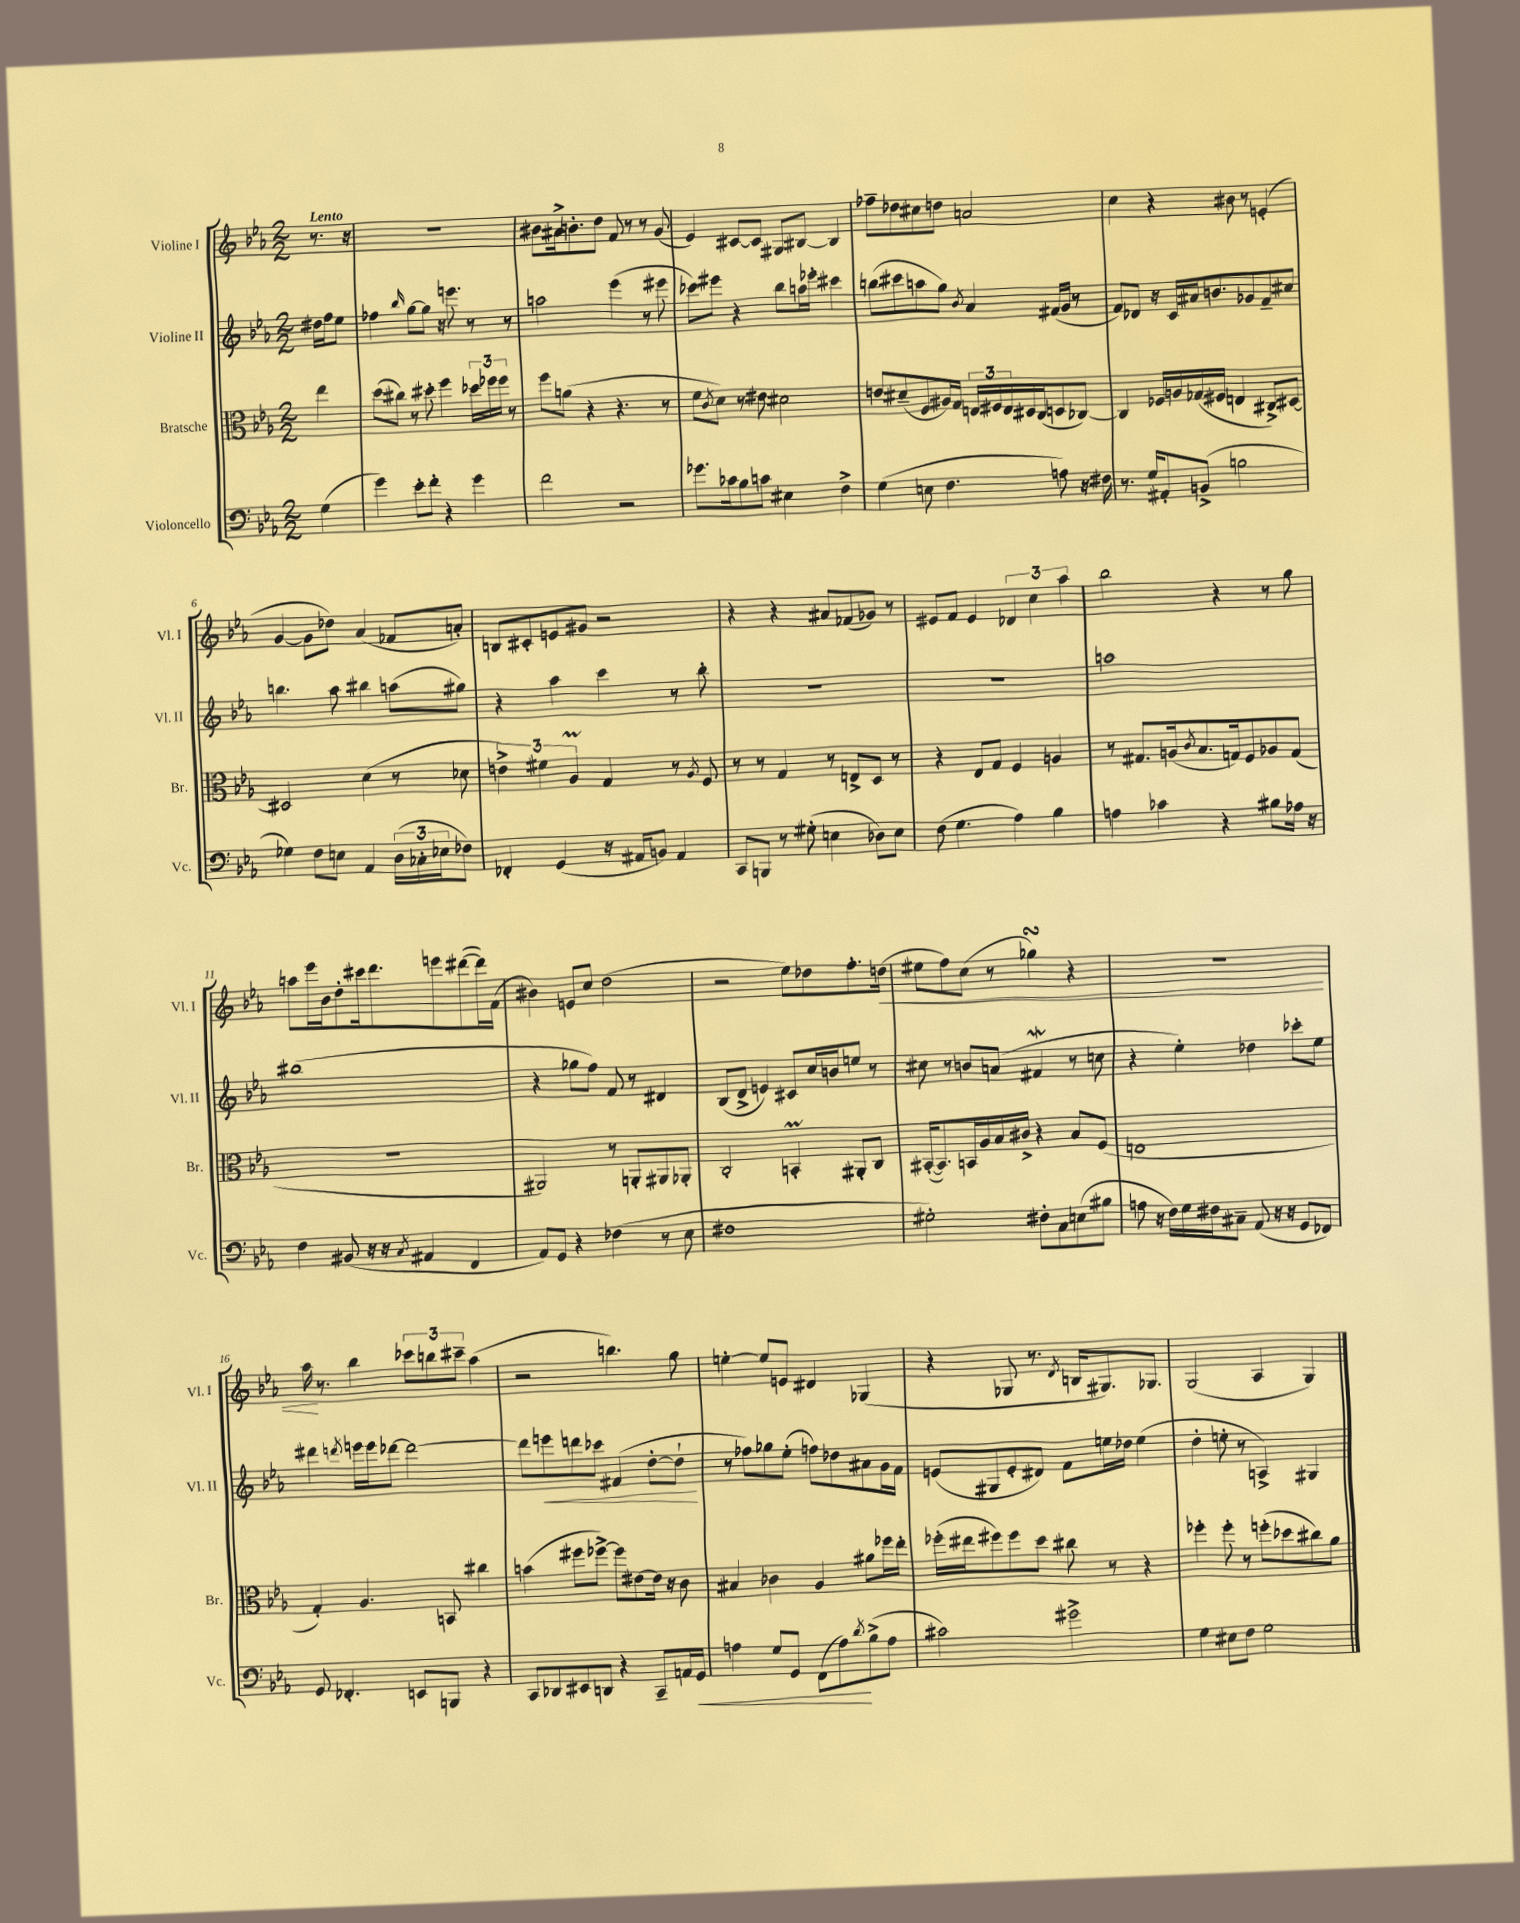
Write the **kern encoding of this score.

**kern	**dynam	**kern	**kern	**dynam	**kern	**dynam
*part4	*part4	*part3	*part2	*part2	*part1	*part1
*staff4	*staff4	*staff3	*staff2	*staff2	*staff1	*staff1
*I"Violoncello	*	*I"Bratsche	*I"Violine II	*	*I"Violine I	*
*I'Vc.	*	*I'Br.	*I'Vl. II	*	*I'Vl. I	*
*clefF4	*	*clefC3	*clefG2	*	*clefG2	*
*k[b-e-a-]	*	*k[b-e-a-]	*k[b-e-a-]	*	*k[b-e-a-]	*
*M2/2	*	*M2/2	*M2/2	*	*M2/2	*
=	=	=	=	=	=	=
!	!	!	!	!	!LO:TX:a:B:t=Lento	!
(4G\	.	4ee-\	16dd#X\LL	.	8.r	.
.	.	.	16ff\J	.	.	.
.	.	.	8ee-\J	.	.	.
.	.	.	.	.	16r	.
=1	=1	=1	=1	=1	=1	=1
4g\)	.	(8dd\L	4ff-X\	.	1r	.
.	.	8cc#X\J)	.	.	.	.
.	.	.	16qqbb-/	.	.	.
8e-'\L	.	8r	[8gg\L	.	.	.
8f'\J	.	8dd#X'\	8gg\J]	.	.	.
4r	.	4ff\	16r	.	.	.
.	.	.	8.eeen\	.	.	.
4g\	.	24dd-X\LL	8r	.	.	.
.	.	24ff-X\	.	.	.	.
.	.	24ff-\JJ	.	.	.	.
.	.	8r	8r	.	.	.
=2	=2	=2	=2	=2	=2	=2
2f\	.	8ff\L	2aan\	.	8b#X\L	.
.	.	(8an\J	.	.	16a#X^\k	.
.	.	.	.	.	8.bn'\	.
.	.	4r	.	.	.	.
.	.	.	.	.	8dd\J	.
2r	.	4.r	(4eee-\	.	8f/	.
.	.	.	.	.	8r	.
.	.	.	8r	.	8r	.
.	.	8r	8eee#X\	.	(8g/	.
=3	=3	=3	=3	=3	=3	=3
8.g-X\L	.	8f\L	8ccc-X\L)	.	4e-/)	.
.	.	8qc/	.	.	.	.
.	.	8d\J)	8eee#X\J	.	.	.
16c-X\k	.	.	.	.	.	.
8B-\	.	8r	4r	.	[8c#X/L	.
8cn\J	.	8e#X\	.	.	8c#/J]	.
4E#X\	.	2d#X\	8bb-\L	.	8G#X/L	.
.	.	.	16aan\L	.	[8B#X/J	.
.	.	.	16eee-X'\JJ	.	.	.
4F^\	.	.	4ccc#X\	.	4B#/]	.
=4	=4	=4	=4	=4	=4	=4
(4G\	.	8en/L	(8bbn\L	.	8ff-X~\L	.
.	.	(8d#X~/	8ccc#X\	.	8dd-X\	.
8En\	.	8F/	8aan\	.	8cc#X\	.
4.F\	.	16A#X/L)	8gg\J)	.	8ddn\J	.
.	.	16G/JJ	.	.	.	.
.	.	.	8qb-/	.	.	.
.	.	24En/LL	4a-/	.	2an/	.
.	.	24F#X/	.	.	.	.
.	.	24E/	.	.	.	.
.	.	16D#X/	.	.	.	.
.	.	(16C/J	.	.	.	.
8An\)	.	8Dn/	(16f#X/LL	.	.	.
.	.	.	16g/JJ	.	.	.
16r	.	[8C-X/J)	8r	.	.	.
16F#X\	.	.	.	.	.	.
=5	=5	=5	=5	=5	=5	=5
8.r	.	4C-/]	8f/L)	.	4cc\	.
.	.	.	8d-X/J	.	.	.
16G/KL	.	.	.	.	.	.
8AA#X'/	.	16F-X/LL	16r	.	4r	.
.	.	16An/	16c/LL	.	.	.
(8BBn^/J	.	(16G-X/	16a#X/J	.	.	.
.	.	16F#X/JJ	8.bn/	.	.	.
2Bn\	.	4En/	.	.	8b#X\	.
.	.	.	8g-X/	.	8r	.
.	.	8C#X^/L)	8f~/	.	(4en'/	.
.	.	[8D#X/J	8cc#X/J	.	.	.
!!LO:LB:g=z
=6	=6	=6	=6	=6	=6	=6
4G-X\)	.	2D#X/]	4.bbn\	.	[4g/	.
8F\L	.	.	.	.	8g\L]	.
8En\J	.	.	8aa-\	.	8dd-X\J)	.
4AA-/	.	(4d\	4bb#X\	.	(4a-/	.
(24D\LL	.	8r	(8aan\L	.	8f-X/L	.
24C-X'\	.	.	.	.	.	.
24E-X\J	.	.	.	.	.	.
8F-X\J)	.	8d-X\	8gg#X\J)	.	8an'/J)	.
=7	=7	=7	=7	=7	=7	=7
4FF-X'/	.	6en^\)	4r	.	8Bn/L	.
.	.	.	.	.	8c#X'/	.
.	.	6f#X\	.	.	.	.
(4GG/	.	.	4aa-\	.	8en/	.
.	.	6A-M/	.	.	.	.
.	.	.	.	.	8g#X/J	.
16r	.	4G/	4ccc\	.	2r	.
16AA#X/KL	.	.	.	.	.	.
8BBn/J)	.	.	.	.	.	.
4AA#/	.	8r	8r	.	.	.
.	.	8qA-/	.	.	.	.
.	.	8F/	8bb-'\	.	.	.
=8	=8	=8	=8	=8	=8	=8
8CC/L	.	8r	1r	.	4r	.
8BBBn/J	.	8r	.	.	.	.
8r	.	4G/	.	.	4r	.
(8G#X'\	.	.	.	.	.	.
4En\	.	8r	.	.	8a#X/L	.
.	.	8En^/L	.	.	(8f-X/	.
8D-X\L)	.	8D/J	.	.	8g-X/J)	.
8E\J	.	8r	.	.	8r	.
=9	=9	=9	=9	=9	=9	=9
(8F\	.	4r	1r	.	8e#X/L	.
4.G\	.	.	.	.	8f/J	.
.	.	8E-/L	.	.	4e#/	.
.	.	8G/J	.	.	.	.
4A-\)	.	4F/	.	.	6d-X/	.
.	.	.	.	.	6cc\	.
4B-\	.	4An/	.	.	.	.
.	.	.	.	.	6aa-\	.
=10	=10	=10	=10	=10	=10	=10
4An\	.	8r	1aan	.	2bb-\	.
.	.	8.G#X/L	.	.	.	.
4c-X\	.	.	.	.	.	.
.	.	(16An/k	.	.	.	.
.	.	8qc/	.	.	.	.
.	.	8.B-/	.	.	.	.
4r	.	.	.	.	4r	.
.	.	16Gn/k)	.	.	.	.
.	.	8F/	.	.	.	.
8B#X\L	.	8A-X/	.	.	8r	.
16A-X\Jk	.	(8G/J	.	.	8gg\	.
16r	.	.	.	.	.	.
!!LO:LB:g=z
=11	=11	=11	=11	=11	=11	=11
4F\	.	1r	(1bb#X	.	8aan\L	.
.	.	.	.	.	16eee-\L	.
.	.	.	.	.	16b-\J	.
(8BB#X/	.	.	.	.	8dd'\	.
16r	.	.	.	.	16ccc#X\k	.
16r	.	.	.	.	8.ddd\	.
8qC/	.	.	.	.	.	.
4AA#X/	.	.	.	.	.	.
.	.	.	.	.	8eeen\	.
4FF/	.	.	.	.	([8ddd#X\	.
.	.	.	.	.	16ddd#\L])	.
.	.	.	.	.	(16f\JJ	.
=12	=12	=12	=12	=12	=12	=12
8AA-/L)	.	2AA#X/)	4r	.	4b#X\)	.
8GG/J	.	.	.	.	.	.
4r	.	.	8gg-X\L	.	8en/L	.
.	.	.	8ff\J)	.	8cc/J	.
(4F-X\	.	8r	8f/	.	(2dd\	.
.	.	8AAn'/L	8r	.	.	.
8r	.	8AA#X/	4d#X/	.	.	.
8E-\	.	8AA-X'/J	.	.	.	.
=13	=13	=13	=13	=13	=13	=13
1F#X	.	2C'/	(8B-/L	.	2r	.
.	.	.	8d^/J	.	.	.
.	.	.	4en/)	.	.	.
.	.	4BBnm'/	8c#X/L	.	8ee-\L)	.
.	.	.	16cc/L	.	8dd-X\	.
.	.	.	16bn/J	.	.	.
.	.	8AA#X'/L	8een/J	.	8.ff'\	.
.	.	8C/J	8r	.	.	.
!	!	!	!	!	!	!LO:HP:b
.	.	.	.	.	(16ddn\Jk	<
=14	=14	=14	=14	=14	=14	=14
2G#X'\)	.	([16BB#X'/KL	8cc#X\	.	8ee#X\L	.
.	.	8.BB#/])	.	.	.	.
.	.	.	8r	.	8ff\)	.
.	.	16BBn/L	8bn/L	.	(8cc\J	.
.	.	16A-/	.	.	.	.
.	.	16B-/	(8an/J	.	8r	.
.	.	16c#X^/JJ	.	.	.	.
8F#X'\L	.	4r	4f#XW/	.	4gg-XsSSs\)	.
8C\	.	.	.	.	.	.
(8En\	.	8B-/L	8r	.	4r	.
8B#X\J	.	(8F/J	8ccn\	.	.	.
=15	=15	=15	=15	=15	=15	=15
8An\	.	1En	4r	.	1r	.
16r	.	.	.	.	.	.
16F\LL)	.	.	.	.	.	.
16G\	.	.	4ee-'\)	.	.	.
16F#X\J	.	.	.	.	.	.
8C#X~\J	.	.	.	.	.	.
(8AA-/	.	.	4dd-X\	.	.	.
16r	.	.	.	.	.	.
16r	.	.	.	.	.	.
8GG/L	.	.	8ccc-X'\L	.	.	.
8FF-X/J)	.	.	8ee-\J	.	.	.
!!LO:LB:g=z
=16	=16	=16	=16	=16	=16	=16
8GG/	.	4G'/)	4ddd#X\	.	16aa-\	.
.	.	.	.	.	8.r	[
4.FF-X'/	.	.	.	.	.	.
.	.	.	8qdddn/	.	.	.
.	.	4.A-/	16eeen\LL	.	4bb-\	.
.	.	.	16eee\J	.	.	.
.	.	.	[8ddd-X\J	.	.	.
8EEn/L	.	.	2ddd-\_	.	12ccc-X\L	.
.	.	.	.	.	12bbn\	.
8BBBn/J	.	8BBn/	.	.	.	.
.	.	.	.	.	12ccc#X~\J	.
4r	.	4cc#X\	.	.	(4aa-\	.
=17	=17	=17	=17	=17	=17	=17
8CC/L	.	(4bn\	8ddd-\L]	.	2r	.
!	!	!	!	!LO:HP:b	!	!
8DD-X/	.	.	8eeen\	<	.	.
8EE#X/	.	8ff#X\L	8dddn\	.	.	.
8DDn/J	.	[8ff-X^\J)	8ccc-X\J	.	.	.
4r	.	8ff-\L]	(4f#X/	.	4.bbn\)	.
.	.	[8e#X\	.	.	.	.
8CC~/L	.	16e#\Jk]	[8dd'\L	.	.	.
.	.	16r	.	.	.	.
16AAn/L	.	8c\	8dd`\J]	.	8gg\	.
!	!LO:HP:b	!	!	!	!	!
16GG/JJ	<	.	.	.	.	.
.	.	.	.	[	.	.
=18	=18	=18	=18	=18	=18	=18
4An\	.	4B#X/	8r	.	[4een'\	.
.	.	.	8ff-X\L)	.	.	.
8G/L	.	4c-X\	8gg-X\	.	8ee/L]	.
8GG/J	.	.	(8ee-'\J	.	8en/J	.
(8FF\L	.	4A-/	8ffn\L)	.	4d#X/	.
8A\)	.	.	8dd-X\	.	.	.
8qd/	.	.	.	.	.	.
(8B-^\	[	8a#X\L	8a#X\	.	(4G-X/	.
8A\J	.	16ff-X\L	16g\L	.	.	.
.	.	16ee-'\JJ	16f\JJ	.	.	.
=19	=19	=19	=19	=19	=19	=19
2c#X\)	.	(16ff-X'\LL	(8en/L	.	4r	.
.	.	16ee#X\J	.	.	.	.
.	.	8ff#X\)	8G#X/	.	.	.
.	.	8ff#\	8e'/	.	8G-X/	.
.	.	8dd\J	8d#X/J)	.	8.r	.
2g#X^\	.	8cc#X\	8f\L	.	.	.
.	.	.	.	.	8qd/	.
.	.	.	.	.	16Bn/KL	.
.	.	8r	16een\L	.	8.G#X/)	.
.	.	.	16dd-X\JJ	.	.	.
.	.	4r	(4ee\	.	.	.
.	.	.	.	.	8.G-X/J	.
=20	=20	=20	=20	=20	=20	=20
4G\	.	4ff-X'\	4dd'\	.	(2G/	.
8E#X\L	.	8ff-'\	8een'\	.	.	.
8F\J	.	8r	8r	.	.	.
2G\	.	(8ffn'\L	4An^/)	.	4A-/	.
.	.	8dd-X\	.	.	.	.
.	.	8cc#X\)	4G#X/	.	4G/)	.
.	.	8a-\J	.	.	.	.
==	==	==	==	==	==	==
*-	*-	*-	*-	*-	*-	*-
